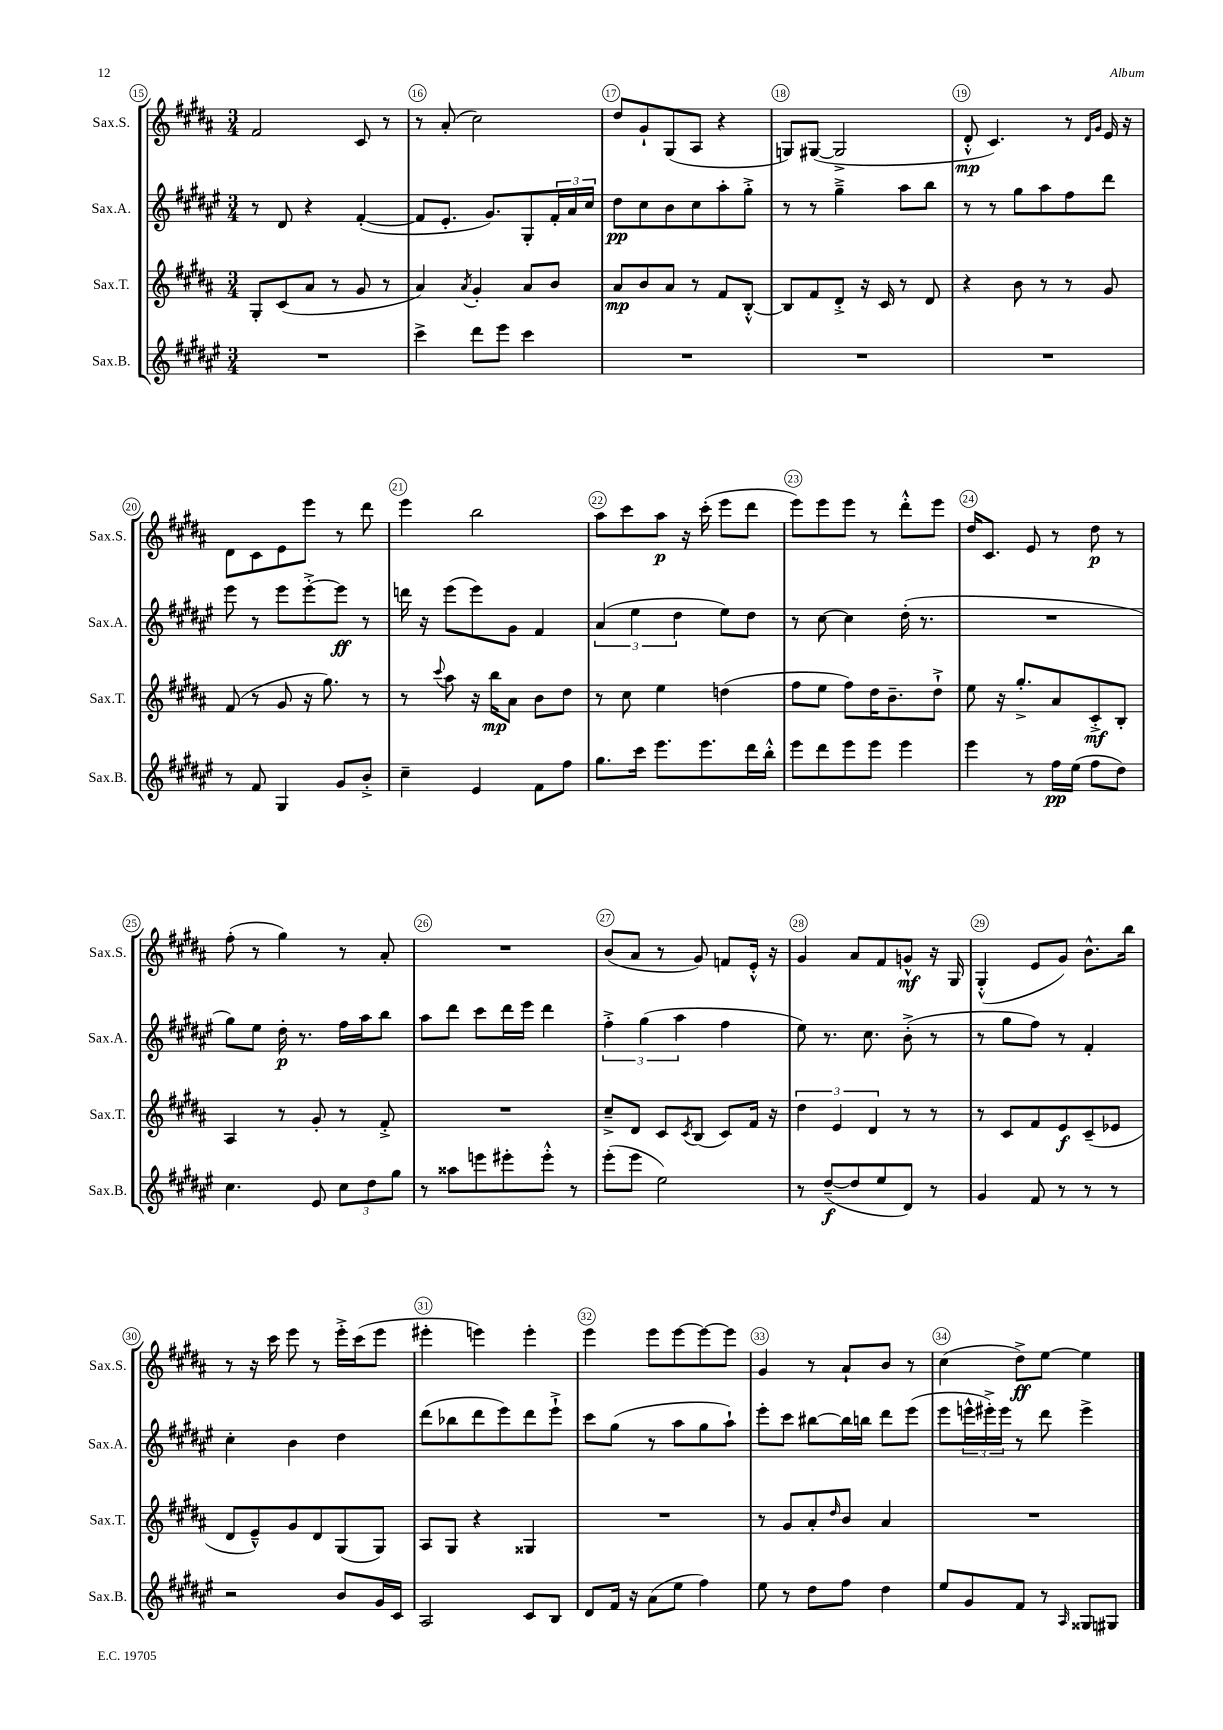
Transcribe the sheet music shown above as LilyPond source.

<<
\new StaffGroup <<
\new Staff = "s0" \with { instrumentName = "Sax.S." shortInstrumentName = "Sax.S." } {
    \clef treble \key b \major \numericTimeSignature \time 3/4
    fis'2 cis'8 r8 |
    r8 ais'8-.( cis''2) |
    dis''8 gis'8-! gis8( ais8 r4 |
    g8) gis8~( gis2-> |
    dis'8-.-^\mp cis'4.) r8 \grace { dis'16 gis'16 } e'16 r16 |
    dis'8 cis'8 e'8 e'''8 r8 dis'''8 |
    e'''4 b''2 |
    ais''8 cis'''8 ais''8\p r16 cis'''16-.( e'''8 dis'''8 |
    e'''8) e'''8 e'''8 r8 dis'''8-.-^ e'''8 |
    dis''16 cis'8. e'8 r8 dis''8\p r8 |
    fis''8-.( r8 gis''4) r8 ais'8-. |
    R2. |
    b'8( ais'8 r8 gis'8) f'8 e'16-.-^ r16 |
    gis'4 ais'8 fis'8 g'8-^\mf r16 gis16 |
    gis4-.-^( e'8 gis'8) b'8.-^ b''16 |
    r8 r16 cis'''16 e'''8 r8 e'''16-.-> cis'''16( e'''8 |
    eis'''4-. e'''4) e'''4-. |
    e'''4 e'''8 e'''8~ e'''8~ e'''8 |
    gis'4 r8 ais'8-! b'8 r8 |
    cis''4( dis''8->\ff) e''8~ e''4 \bar "|." |
}
\new Staff = "s1" \with { instrumentName = "Sax.A." shortInstrumentName = "Sax.A." } {
    \clef treble \key fis \major \numericTimeSignature \time 3/4
    r8 dis'8 r4 fis'4~-.( |
    fis'8 eis'8.-. gis'8.) gis8-. \tuplet 3/2 { fis'16-. ais'16 cis''16 } |
    dis''8\pp cis''8 b'8 cis''8 ais''8-. gis''8-.-> |
    r8 r8 gis''4---> ais''8 b''8 |
    r8 r8 gis''8 ais''8 fis''8 dis'''8 |
    eis'''8 r8 eis'''8 eis'''8~-.-> eis'''8\ff r8 |
    d'''16 r16 eis'''8( eis'''8) gis'8 fis'4 |
    \tuplet 3/2 { ais'4( eis''4 dis''4 } eis''8) dis''8 |
    r8 cis''8~ cis''4 dis''16-.( r8. |
    R2. |
    gis''8) eis''8 dis''16-.\p r8. fis''16 ais''16 b''8 |
    ais''8 dis'''8 cis'''8 dis'''16 eis'''16 dis'''4 |
    \tuplet 3/2 { fis''4-.-> gis''4( ais''4 } fis''4 |
    eis''8) r8. cis''8. b'8-.->( r8 |
    r8 gis''8 fis''8) r8 fis'4-. |
    cis''4-. b'4 dis''4 |
    dis'''8( bes''8 dis'''8 eis'''8) dis'''8 eis'''8-!-> |
    cis'''8 gis''8( r8 ais''8 gis''8 ais''8-!) |
    eis'''8-. cis'''8 bis''8~ bis''16 b''16 dis'''8 eis'''8( |
    eis'''8 \tuplet 3/2 { e'''16-^ eis'''16-.->) eis'''16 } r8 dis'''8 eis'''4-> \bar "|." |
}
\new Staff = "s2" \with { instrumentName = "Sax.T." shortInstrumentName = "Sax.T." } {
    \clef treble \key b \major \numericTimeSignature \time 3/4
    gis8-. cis'8( ais'8 r8 gis'8 r8 |
    ais'4) \acciaccatura { ais'8 } gis'4-. ais'8 b'8 |
    ais'8\mp b'8 ais'8 r8 fis'8 b8~-.-^ |
    b8 fis'8 dis'8-.-> r16 cis'16 r8 dis'8 |
    r4 b'8 r8 r8 gis'8 |
    fis'8( r8 gis'8 r16 gis''8.) r8 |
    r8 \appoggiatura { cis'''8 } ais''8 r16 b''16\mp ais'8 b'8 dis''8 |
    r8 cis''8 e''4 d''4( |
    fis''8 e''8 fis''8) dis''16 b'8.-- dis''8-!-> |
    e''8 r16 gis''8.-.-> ais'8 cis'8-.->\mf b8-. |
    ais4 r8 gis'8-. r8 fis'8-.-> |
    R2. |
    cis''8---> dis'8 cis'8 \acciaccatura { cis'8 } b8( cis'8) fis'16 r16 |
    \tuplet 3/2 { dis''4 e'4 dis'4 } r8 r8 |
    r8 cis'8 fis'8 e'8\f cis'8--( ees'8 |
    dis'8 e'8---^) gis'8 dis'8 gis8( gis8) |
    ais8 gis8 r4 gisis4 |
    R2. |
    r8 gis'8 ais'8-. \grace { dis''16 } b'8 ais'4 |
    R2. \bar "|." |
}
\new Staff = "s3" \with { instrumentName = "Sax.B." shortInstrumentName = "Sax.B." } {
    \clef treble \key fis \major \numericTimeSignature \time 3/4
    R2. |
    cis'''4-> dis'''8 eis'''8 cis'''4 |
    R2. |
    R2. |
    R2. |
    r8 fis'8 gis4 gis'8 b'8-.-> |
    cis''4-- eis'4 fis'8 fis''8 |
    gis''8. cis'''16 eis'''8. eis'''8. dis'''16 b''16-.-^ |
    eis'''8 dis'''8 eis'''8 eis'''8 eis'''4 |
    eis'''4 r8 fis''16\pp eis''16( fis''8 dis''8) |
    cis''4. eis'8 \tuplet 3/2 { cis''8 dis''8 gis''8 } |
    r8 aisis''8 e'''8 eis'''8-. eis'''8-.-^ r8 |
    eis'''8-.( eis'''8 eis''2) |
    r8 dis''8~--\f( dis''8 eis''8 dis'8) r8 |
    gis'4 fis'8 r8 r8 r8 |
    r2 b'8 gis'16 cis'16 |
    ais2 cis'8 b8 |
    dis'8 fis'16 r16 ais'8( eis''8 fis''4) |
    eis''8 r8 dis''8 fis''8 dis''4 |
    eis''8 gis'8 fis'8 r8 \grace { ais16 } gisis8 gis8 \bar "|." |
}
>>
>>
\layout { \context { \Score currentBarNumber = #15 \override BarNumber.break-visibility = ##(#f #t #t) barNumberVisibility = #all-bar-numbers-visible \override BarNumber.stencil = #(make-stencil-circler 0.1 0.3 ly:text-interface::print) } }
